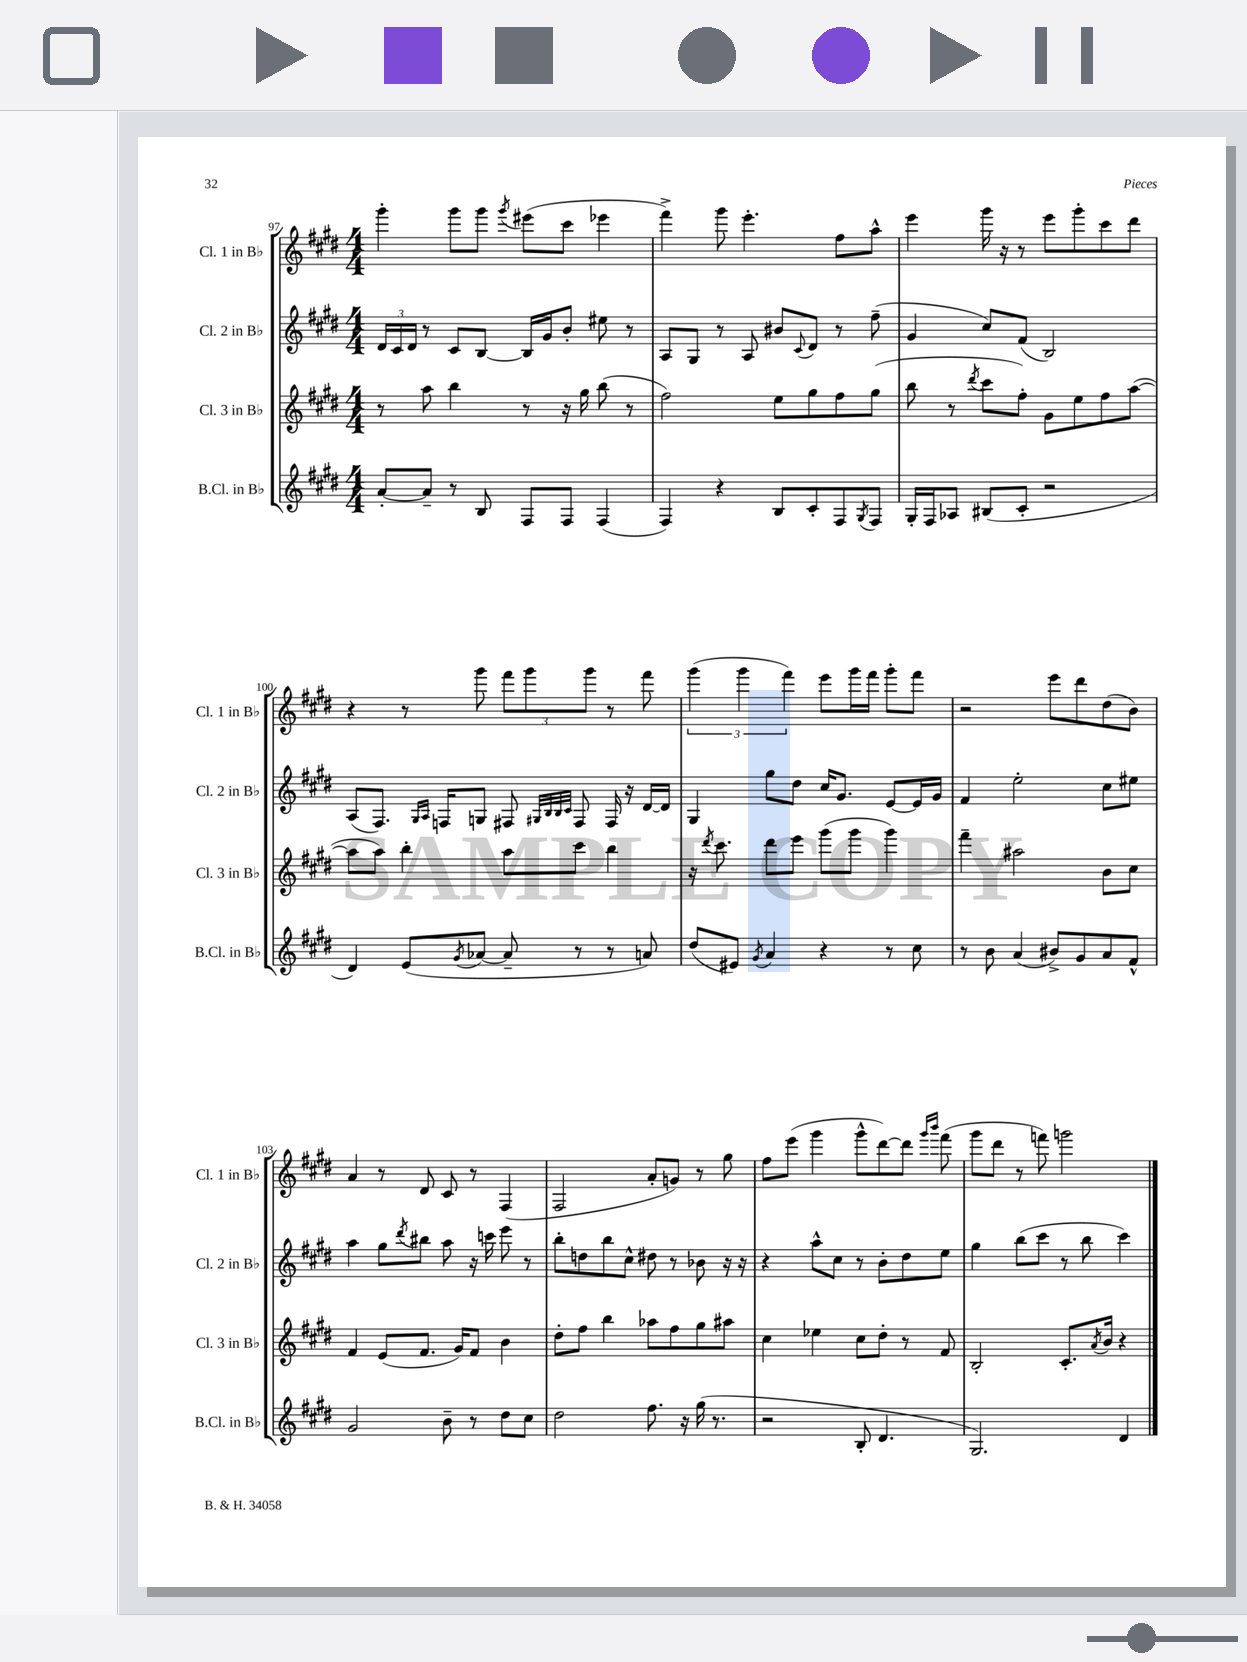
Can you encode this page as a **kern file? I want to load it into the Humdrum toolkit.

**kern	**kern	**kern	**kern
*part4	*part3	*part2	*part1
*staff4	*staff3	*staff2	*staff1
*I"B.Cl. in B♭	*I"Cl. 3 in B♭	*I"Cl. 2 in B♭	*I"Cl. 1 in B♭
*I'B.Cl. in B♭	*I'Cl. 3 in B♭	*I'Cl. 2 in B♭	*I'Cl. 1 in B♭
*clefG2	*clefG2	*clefG2	*clefG2
*k[f#c#g#d#]	*k[f#c#g#d#]	*k[f#c#g#d#]	*k[f#c#g#d#]
*M4/4	*M4/4	*M4/4	*M4/4
=97	=97	=97	=97
[8a'/L	8r	24d#/LL	4ggg#'\
.	.	24c#/	.
.	.	24d#/JJ	.
8a~/J]	8aa\	8r	.
8r	4bb\	8c#/L	8ggg#\L
8B/	.	[8B/J	8ggg#\J
.	.	.	8qggg#/
8F#/L	8r	16B/LL]	(8eee#X\L
.	.	16g#/J	.
8F#/J	16r	8b'/J	8ccc#\J
.	16gg#\	.	.
(4F#/	(8bb\	8ee#X\	4eee-X\
.	8r	8r	.
=98	=98	=98	=98
4F#/)	2ff#\)	8A/L	4fff#^\)
.	.	8G#/J	.
4r	.	8r	8ggg#\
.	.	8A/	4.eee'\
8B/L	8ee\L	8b#X/L	.
.	.	8qqc#/	.
8c#'/	8gg#\	8d#/J	.
8F#/	8ff#\	8r	8ff#\L
8qG#/	.	.	.
8F#/J	(8gg#\J	(8ff#~\	8aa^^\J
=99	=99	=99	=99
16G#'/LL	8bb\	4g#/	4eee\
16F#/J	.	.	.
8A-X/J	8r	.	.
.	8qddd#/	.	.
(8B#X/L	8ccc#\L	8cc#/L)	16ggg#\
.	.	.	16r
8c#'/J	8ff#'\J)	(8f#/J	8r
2r	8g#\L	2B/)	8eee\L
.	8ee\	.	8ggg#'\
.	8ff#\	.	8ccc#\
.	([8aa\J	.	8ddd#\J
!!LO:LB:g=z
=100	=100	=100	=100
4d#/)	8aa\L]	(8A/L	4r
.	8aa\J)	8.F#/J)	.
(8e/L	4bb'\	.	8r
.	.	16qqG#/LL	.
.	.	16qqA/JJ	.
.	.	16Fn/KL	.
8qg#/	.	.	.
[8a-X/J	.	8Gn/J	8ggg#\
8a-~/]	8aa\L	8F#X/	12fff#\L
.	.	.	12ggg#\
.	.	32qqG#X/LLL	.
.	.	32qqB/	.
.	.	32qqB/	.
.	.	32qqc#/JJJ	.
8r	8ccc#\J	8F#/	.
.	.	.	12ggg#\J
8r	4bb\	16F#/	8r
.	.	16r	.
8an/)	.	[16d#/LL	8fff#\
.	.	16d#/JJ]	.
=101	=101	=101	=101
(8dd#/L	16r	4G#/	(6ggg#\
.	8qddd#/	.	.
.	8.ccc#\	.	.
8e#X/J)	.	.	.
.	.	.	6ggg#\
8qg#/	.	.	.
4a/	8ddd#\L	8gg#\L	.
.	.	.	6fff#\)
.	8eee\J	8dd#\J	.
4r	(8ggg#\L	16cc#/KL	8eee\L
.	.	8.g#/J	.
.	8ggg#\J	.	16ggg#\L
.	.	.	16fff#\JJ
8r	4ggg#\)	[8e/L	8ggg#'\L
8cc#\	.	16e/L]	8fff#\J
.	.	16g#/JJ	.
=102	=102	=102	=102
8r	4fff#~\	4f#/	2r
8b\	.	.	.
(4a/	2aa#X\	2ee'\	.
8b#X^/L)	.	.	8eee\L
8g#/	.	.	8ddd#\
8a/	8b\L	8cc#\L	(8dd#\
8f#^^/J	8cc#\J	8ee#X\J	8b\J)
!!LO:LB:g=z
=103	=103	=103	=103
2g#/	4f#/	4aa\	4a/
.	(8e/L	8gg#\L	8r
.	.	8qddd#/	.
.	8.f#/J	8bb#X\J	8d#/
8b~\	.	8aa\	8c#/
.	16g#/KL)	.	.
8r	8f#/J	16r	8r
.	.	16cccn\	.
8dd#\L	4b\	8eee\	(4F#/
8cc#\J	.	8r	.
=104	=104	=104	=104
2dd#\	8dd#'\L	8bb'\L	2F#/
.	8ff#\J	8ddn\	.
.	4bb\	8bb\	.
.	.	8cc#^^\J	.
8.ff#\	8aa-X\L	8dd#X\	8a'/L
.	8ff#\	8r	8gn/J)
16r	.	.	.
(16gg#\	8gg#\	8b-X\	8r
8.r	.	.	.
.	8aa#X\J	16r	8gg#\
.	.	16r	.
=105	=105	=105	=105
2r	4cc#\	4r	8ff#\L
.	.	.	(8eee\J
.	4ee-X\	8aa^^\L	4ggg#\
.	.	8cc#\J	.
8B'/	8cc#\L	8r	8ggg#^^\L
4.d#/	8dd#'\J	8b'\L	[8ddd#\)
.	8r	8dd#\	8ddd#\J]
.	.	.	16qqggg#/LL
.	.	.	16qqbbb/JJ
.	8f#/	8ee\J	(8fff#\
=106	=106	=106	=106
2.G#/)	2B'/	4gg#\	8ggg#\L
.	.	.	8ddd#\J
.	.	(8bb\L	8r
.	.	8ccc#\J	8fffn\)
.	8.c#'/L	8r	2gggn\
.	.	8bb\	.
.	8qa/	.	.
.	16b/Jk	.	.
4d#/	4r	4ccc#\)	.
==	==	==	==
*-	*-	*-	*-
